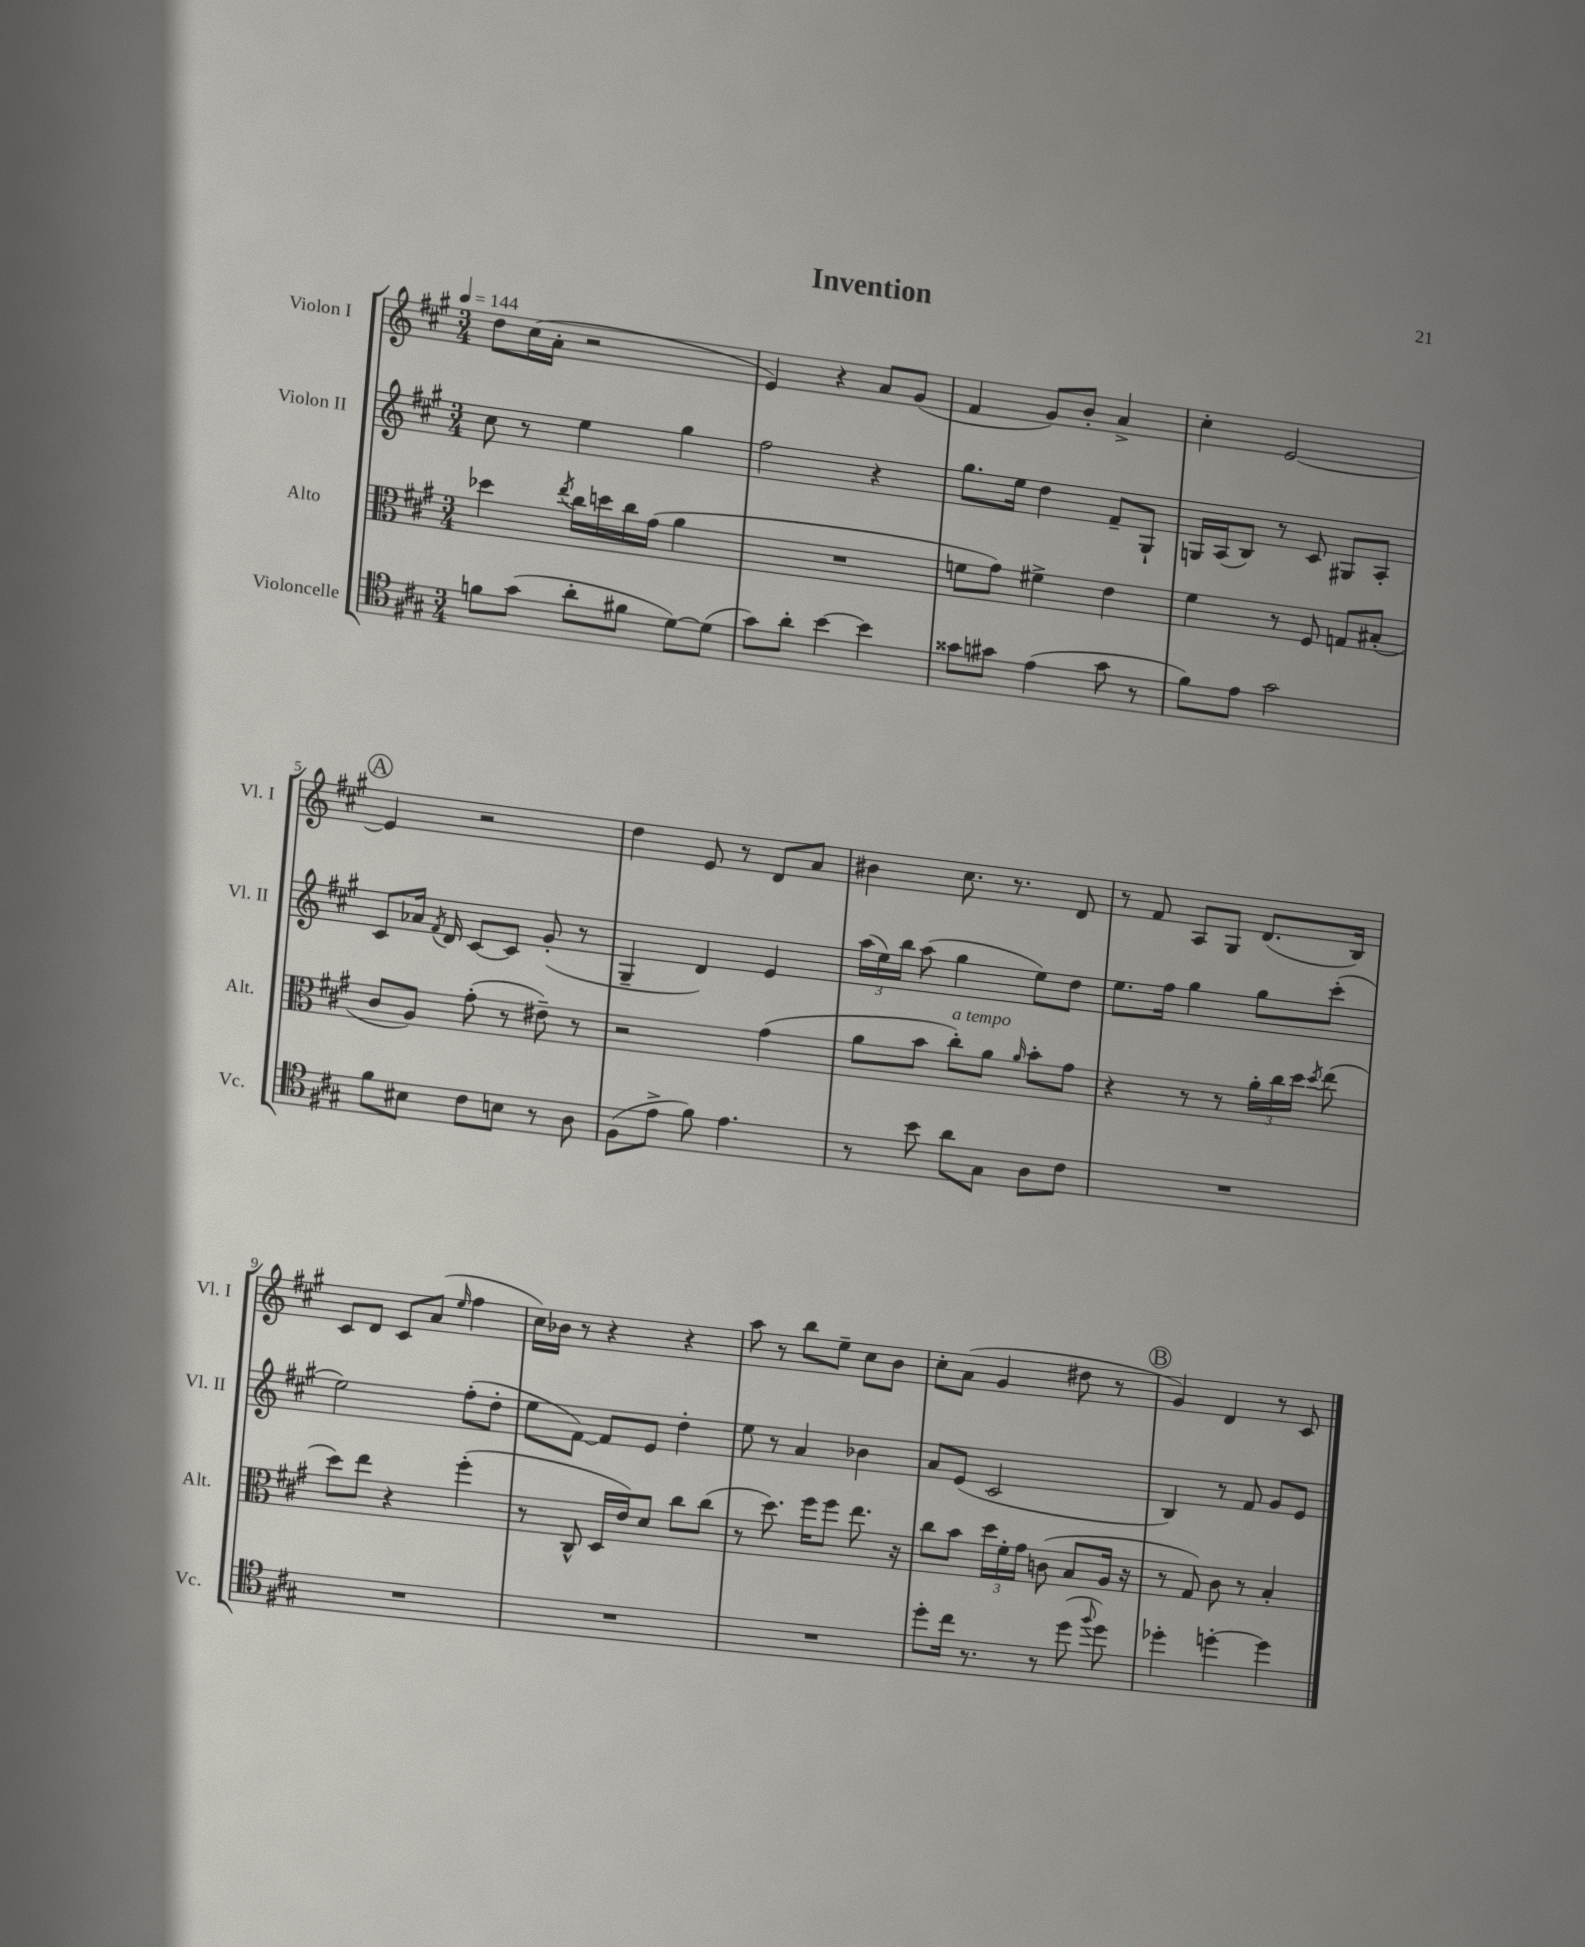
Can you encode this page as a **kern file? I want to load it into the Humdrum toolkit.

**kern	**kern	**kern	**kern
*part4	*part3	*part2	*part1
*staff4	*staff3	*staff2	*staff1
*I"Violoncelle	*I"Alto	*I"Violon II	*I"Violon I
*I'Vc.	*I'Alt.	*I'Vl. II	*I'Vl. I
*clefC4	*clefC3	*clefG2	*clefG2
*k[f#c#g#]	*k[f#c#g#]	*k[f#c#g#]	*k[f#c#g#]
*M3/4	*M3/4	*M3/4	*M3/4
*MM144	*MM144	*MM144	*MM144
=1	=1	=1	=1
8fn\L	4dd-X\	8cc#\	8dd\L
(8g#\J	.	8r	(16cc#\L
.	.	.	16a'\JJ
.	8qee/	.	.
8a'\L	16cc#\LL	4ee\	2r
.	16ddn\	.	.
8f#X\J	16cc#\	.	.
.	(16g#\JJ	.	.
[8d\L)	4a\	4gg#\	.
(8d\J]	.	.	.
=2	=2	=2	=2
8g#\L)	2.r	2ff#\	4e/)
8a'\J	.	.	.
[4b\	.	.	4r
4b\]	.	4r	8a/L
.	.	.	(8g#/J
=3	=3	=3	=3
8g##X\L	8fn\L	8.gg#\L	4f#/
8g#X\J	8g#\J)	.	.
.	.	16ee\Jk	.
(4e\	4f#X^\	4dd\	8g#/L)
.	.	.	8b'/J
8g#\	4e\	8f#~/L	4a^/
8r	.	8G#`/J	.
=4	=4	=4	=4
8f#\L)	4f#\	16Gn/LL	4cc#'\
.	.	(16A/J	.
8e\J	.	8B/J)	.
2g#\	8r	8r	[2e/
.	8F#/	8c#/	.
.	8Gn/L	8G#X/L	.
.	(8B#X'/J	8A'/J	.
!!LO:LB:g=z
!!LO:REH:place=s1:t=A
=5	=5	=5	=5
8f#\L	8c#/L	8c#/L	4e/]
8B#X\J	8A/J)	16a-X/Jk	.
.	.	8qf#/	.
.	.	16d/	.
8c#\L	(8g#'\	[8c#/L	2r
8Bn\J	8r	8c#/J]	.
8r	8e#X~\)	(8g#'/	.
8A\	8r	8r	.
=6	=6	=6	=6
(8F#\L	2r	4G#~/	4dd\
8e^\J	.	.	.
8f#\)	.	4d/)	8e/
4.e\	.	.	8r
.	(4g#\	4e/	8d/L
.	.	.	8a/J
=7	=7	=7	=7
8r	8a\L	(24aa\LL	4b#X\
.	.	24ee\)	.
.	.	24bb\JJ	.
8b\	8b\J	(8aa\	.
!	!LO:TX:a:i:t=a tempo	!	!
8a\L	8cc#'\L)	4gg#\	8.cc#\
8G#\J	8a\J	.	.
.	.	.	8.r
.	16qqa/	.	.
8A\L	8b'\L	8ee\L)	.
8c#\J	8g#\J	8dd\J	8d/
=8	=8	=8	=8
2.r	4r	8.ee\L	8r
.	.	.	8f#/
.	.	16ff#\Jk	.
.	8r	4gg#\	8A/L
.	8r	.	8G#/J
.	24a'\LL	8gg#\L	(8.d/L
.	24cc#\	.	.
.	24dd\JJ	.	.
.	8qdd/	.	.
.	(8ee\	(8ccc#'\J	.
.	.	.	16B/Jk)
!!LO:LB:g=z
=9	=9	=9	=9
2.r	8dd\L)	2ee\)	8c#/L
.	8ee\J	.	8d/J
.	4r	.	8c#/L
.	.	.	(8a/J
.	.	.	16qqee/
.	(4ff#'\	(8ff#'\L	4ff#\
.	.	8dd'\J	.
=10	=10	=10	=10
2.r	8r	8ee\L	16cc#\LL)
.	.	.	16b-X\JJ
.	8C#^^/	[8f#\J)	8r
.	16D/LL	8f#/L]	4r
.	16e/J)	.	.
.	8d/J	8e/J	.
.	8cc#\L	4dd'\	4r
.	(8cc#\J	.	.
=11	=11	=11	=11
2.r	8r	8ee\	8aa\
.	8.dd\)	8r	8r
.	.	4a/	8bb\L
.	16ff#\KL	.	.
.	8ff#\J	.	8ee~\J
.	8.ee\	4b-X\	8cc#\L
.	.	.	8b\J
.	16r	.	.
=12	=12	=12	=12
8dd'\L	8cc#\L	8a/L	8cc#'\L
16cc#\Jk	8b\J	(8e/J	(8a\J
8.r	.	.	.
.	24dd\LL	2c#/	4g#/
.	24f#'\	.	.
.	24g#\JJ	.	.
8r	(8cn\	.	.
(8dd\	8B/L	.	8dd#X\
8qqff#/	.	.	.
8dd\)	16A/Jk	.	8r
.	16r	.	.
!!LO:REH:place=s1:t=B
=13	=13	=13	=13
4dd-X'\	8r	4B/)	4g#/)
.	8G#/)	.	.
[4ddn'\	8c#\	8r	4d/
.	8r	8f#/	.
4dd\]	4B'/	8g#/L	8r
.	.	8e/J	8c#/
==	==	==	==
*-	*-	*-	*-
